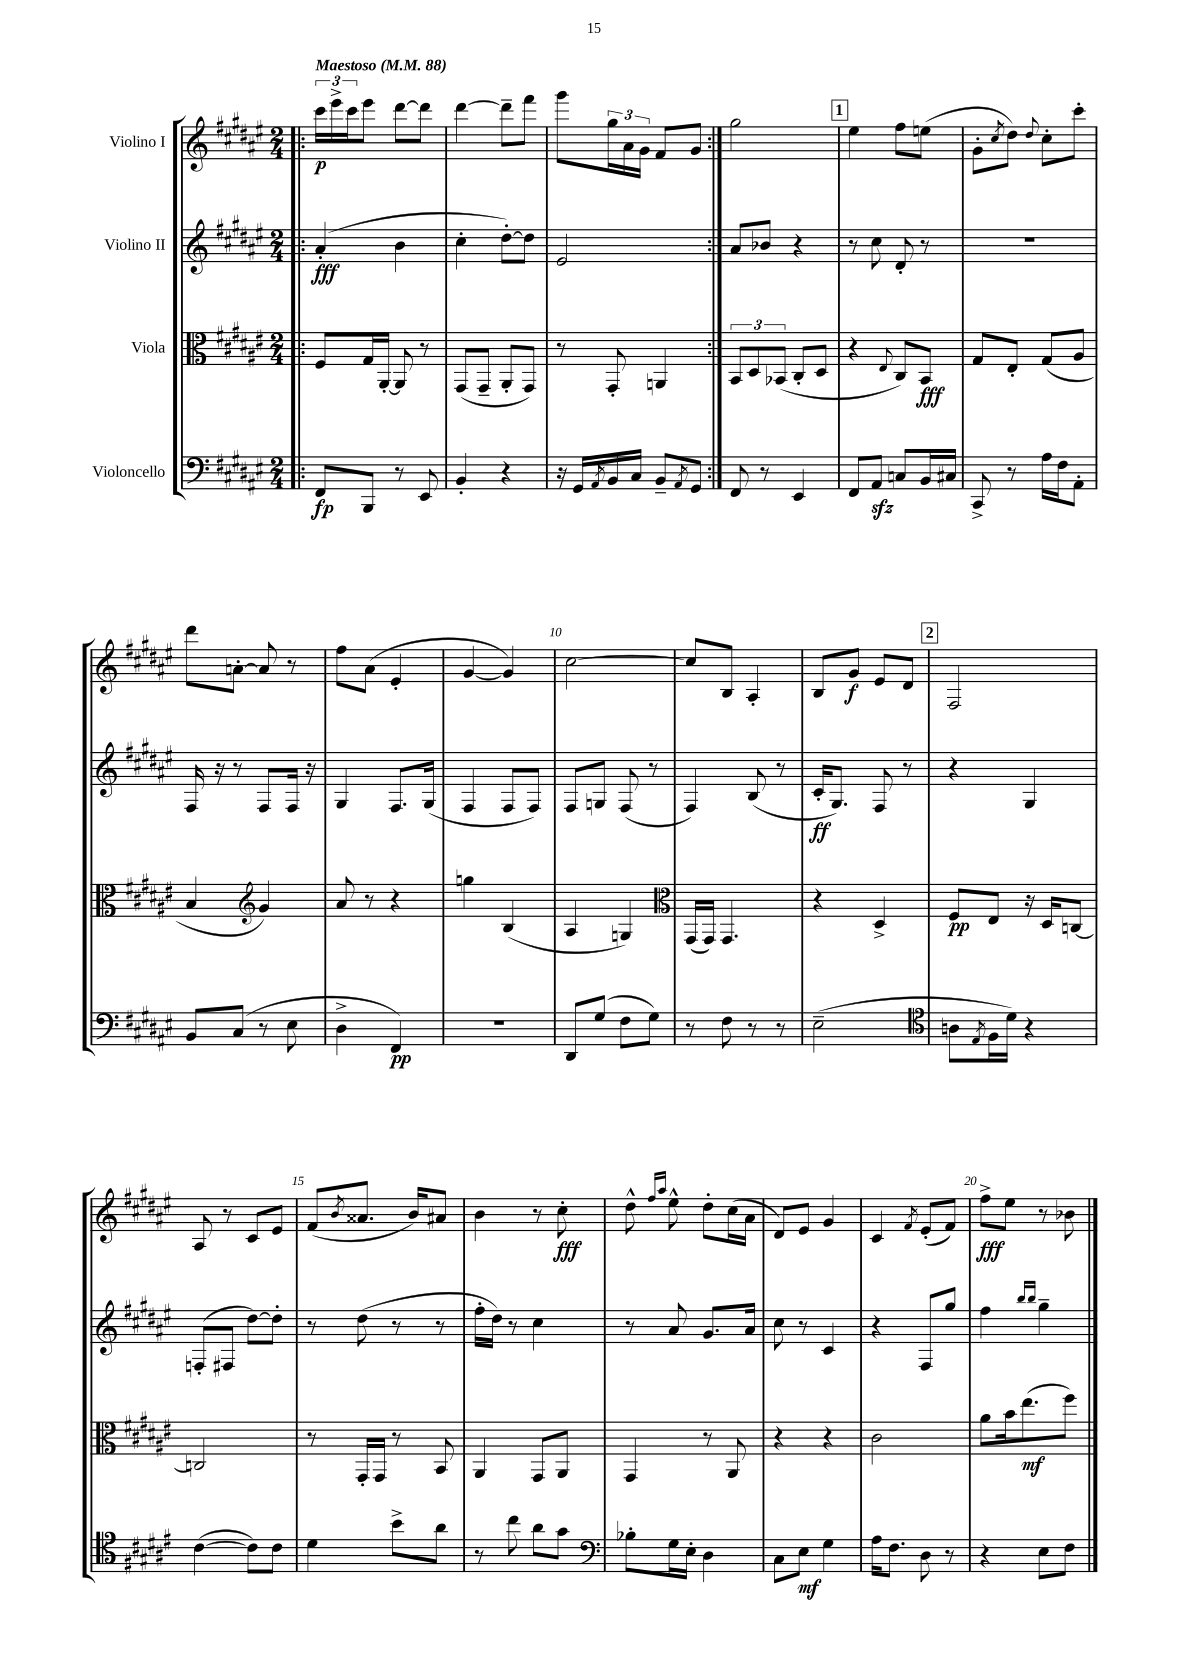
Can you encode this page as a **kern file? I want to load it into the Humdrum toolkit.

**kern	**kern	**kern	**kern
*staff4	*staff3	*staff2	*staff1
*clefF4	*clefC3	*clefG2	*clefG2
*k[f#c#g#d#a#e#]	*k[f#c#g#d#a#e#]	*k[f#c#g#d#a#e#]	*k[f#c#g#d#a#e#]
*M2/4	*M2/4	*M2/4	*M2/4
*MM88	*MM88	*MM88	*MM88
=!|:	=!|:	=!|:	=!|:
8FF#/L	8F#/L	(4a#'/	24ccc#\LL
.	.	.	24eee#^\
.	.	.	24ccc#\J
8BBB/J	16G#/L	.	8eee#\J
.	[16AA#'/JJ	.	.
8r	8AA#/]	4b\	[8ddd#\L
8EE#/	8r	.	8ddd#\]J
=	=	=	=
4BB'/	(8GG#/L	4cc#'\	[4ddd#\
.	8GG#~/J	.	.
4r	8AA#'/L	[8dd#'\L)	8ddd#~\]L
.	8GG#/J)	8dd#\]J	8fff#\J
=	=	=	=
16r	8r	2e#/	8ggg#\L
16GG#/LL	.	.	.
8qAA#/	.	.	.
16BB/	8GG#'/	.	24gg#\L
.	.	.	24a#\
16C#/JJ	.	.	.
.	.	.	24g#\JJ
8BB~/L	4AA/	.	8f#/L
8qAA#/	.	.	.
8GG#/J	.	.	8g#/J
=:|!	=:|!	=:|!	=:|!
8FF#/	12BB/L	8a#/L	2gg#\
.	12D#/	.	.
8r	.	8b-/J	.
.	(12BB-/J	.	.
4EE#/	8C#'/L	4r	.
.	8D#/J	.	.
=	=	=	=
8FF#/L	4r	8r	4ee#\
8AA#/J	.	8cc#\	.
.	8qqE#/	.	.
8C/L	8C#/L)	8d#'/	8ff#\L
16BB/L	8BB/J	8r	(8ee\J
16C#/JJ	.	.	.
=	=	=	=
8CC#^/	8G#/L	2r	8g#'\L
.	.	.	8qcc#/
8r	8E#'/J	.	8dd#\J)
.	.	.	8qqdd#/
16A#\LL	(8G#/L	.	8cc#'\L
16F#\J	.	.	.
8AA#'\J	8A#/J	.	8ccc#'\J
=	=	=	=
8BB/L	4B/	16F#/	8ddd#\L
.	.	16r	.
(8C#/J	.	8r	[8a'\J
*	*clefG2	*	*
8r	4g#/)	8F#/L	8a/]
8E#\	.	16F#/Jk	8r
.	.	16r	.
=	=	=	=
4D#^\	8a#/	4G#/	8ff#\L
.	8r	.	(8a#\J
4FF#/)	4r	8.F#/L	4e#'/
.	.	(16G#/Jk	.
=	=	=	=
2r	4gg\	4F#/	[4g#/
.	(4B/	8F#/L	4g#/])
.	.	8F#/J)	.
=	=	=	=
8DD#/L	4A#/	8F#/L	[2cc#\
(8G#/J	.	8G/J	.
8F#\L	4G/)	(8F#/	.
8G#\J)	.	8r	.
=	=	=	=
*	*clefC3	*	*
8r	(16GG#/LL	4F#/)	8cc#/]L
.	16GG#/JJ)	.	.
8F#\	4.GG#/	.	8B/J
8r	.	(8B/	4A#'/
8r	.	8r	.
=	=	=	=
(2E#~\	4r	16c#'/LK	8B/L
.	.	8.G#/J)	.
.	.	.	8g#/J
.	4D#^/	8F#/	8e#/L
.	.	8r	8d#/J
=	=	=	=
*clefC4	*	*	*
8A\L	8F#/L	4r	2F#/
8qE#/	.	.	.
16F#\L	8E#/J	.	.
16d#\JJ)	.	.	.
4r	16r	4G#/	.
.	16D#/LK	.	.
.	[8C/J	.	.
=	=	=	=
([4c#\	2C/]	(8F'/L	8A#/
.	.	8F#/J	8r
8c#\]L)	.	[8dd#\L)	8c#/L
8c#\J	.	8dd#'\]J	8e#/J
=	=	=	=
4d#\	8r	8r	(8f#/L
.	.	.	8qb/
.	16GG#'/LL	(8dd#\	8.a##/J
.	16GG#/JJ	.	.
8b^\L	8r	8r	.
.	.	.	16b/LK)
8a#\J	8BB/	8r	8a#/J
=	=	=	=
8r	4AA#/	16ff#'\LL	4b\
.	.	16dd#\JJ)	.
8cc#\	.	8r	.
8a#\L	8GG#/L	4cc#\	8r
8g#\J	8AA#/J	.	8cc#'\
=	=	=	=
*clefF4	*	*	*
8B-'\L	4GG#/	8r	8dd#^^\
.	.	.	16qqff#/LL
.	.	.	16qqaa#/JJ
16G#\L	.	8a#/	8ee#^^\
16E#'\JJ	.	.	.
4D#\	8r	8.g#/L	8dd#'\L
.	8AA#/	.	(16cc#\L
.	.	16a#/Jk	16a#\JJ
=	=	=	=
8C#\L	4r	8cc#\	8d#/L)
8E#\J	.	8r	8e#/J
4G#\	4r	4c#/	4g#/
=	=	=	=
16A#\LK	2c#\	4r	4c#/
8.F#\J	.	.	.
.	.	.	8qf#/
8D#\	.	8F#/L	(8e#'/L
8r	.	8gg#/J	8f#/J)
=	=	=	=
4r	8a#\L	4ff#\	8ff#^\L
.	16b\k	.	8ee#\J
.	(8.ee#\	.	.
.	.	16qqbb/LL	.
.	.	16qqbb/JJ	.
8E#\L	.	4gg#~\	8r
8F#\J	8ff#\J)	.	8b-\
==	==	==	==
*-	*-	*-	*-
